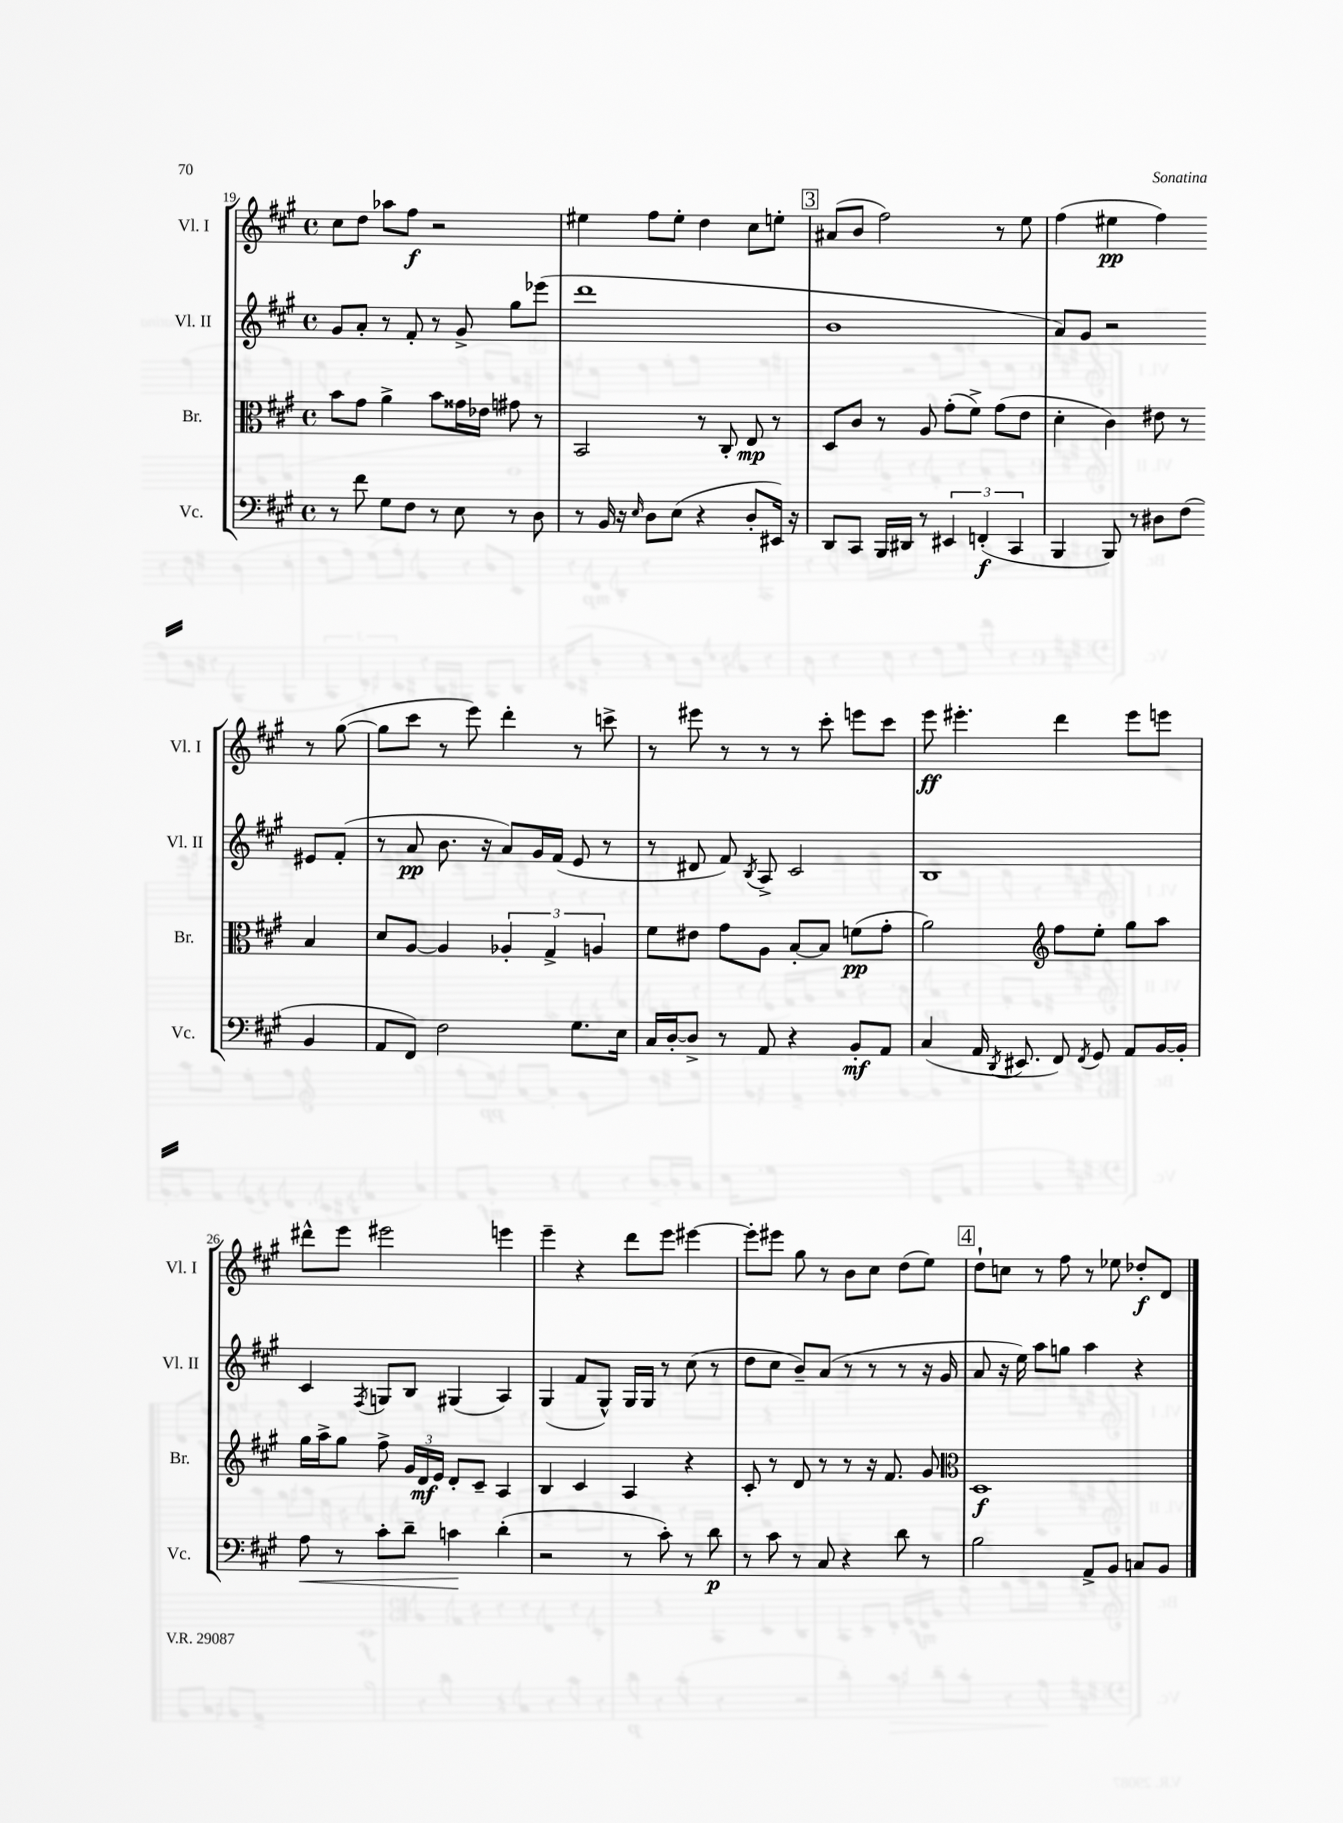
<<
\new StaffGroup <<
\new Staff = "s0" \with { instrumentName = "Vl. I" shortInstrumentName = "Vl. I" } {
    \clef treble \key a \major \defaultTimeSignature \time 4/4
    \autoBeamOff cis''8[ d''8] aes''8[ fis''8]\f r2 |
    eis''4 fis''8[ eis''8]-. d''4 cis''8[ e''8]-. |
    \mark \markup { \box "3" } ais'8[( b'8] fis''2) r8 e''8 |
    fis''4( eis''4\pp fis''4) r8 gis''8~( |
    gis''8[ cis'''8] r8 e'''8) d'''4-. r8 c'''8-> |
    r8 eis'''8 r8 r8 r8 cis'''8-. e'''8[ cis'''8] |
    e'''8\ff eis'''4.-. d'''4 eis'''8[ e'''8] |
    dis'''8[-^ e'''8] eis'''2 e'''4 |
    e'''4-- r4 d'''8[ e'''8] eis'''4~ |
    eis'''8[-. eis'''8] gis''8 r8 b'8[ cis''8] d''8[( e''8]) |
    \mark \markup { \box "4" } d''8[-! c''8] r8 fis''8 r8 ees''8 des''8[-.\f d'8] \bar "|." |
}
\new Staff = "s1" \with { instrumentName = "Vl. II" shortInstrumentName = "Vl. II" } {
    \clef treble \key a \major \defaultTimeSignature \time 4/4
    \autoBeamOff gis'8[ a'8]-. r8 fis'8-. r8 gis'8-> gis''8[ ees'''8]( |
    d'''1 |
    \mark \markup { \box "3" } b'1 |
    a'8[) gis'8] r2 eis'8[ fis'8]-.( |
    r8 a'8\pp b'8. r16 a'8[) gis'16 fis'16]( e'8 r8 |
    r8 dis'8 fis'8) \acciaccatura { b8 } a8-> cis'2 |
    b1 |
    cis'4 \acciaccatura { fis8 } g8[ b8] gis4( a4) |
    gis4( fis'8[ gis8]-^) gis16[ gis16] r8 cis''8( r8 |
    d''8[ cis''8] b'8[--) a'8]( r8 r8 r8 r16 gis'16 |
    \mark \markup { \box "4" } a'8 r16 e''16) a''8[ g''8] a''4 r4 \bar "|." |
}
\new Staff = "s2" \with { instrumentName = "Br." shortInstrumentName = "Br." } {
    \clef alto \key a \major \defaultTimeSignature \time 4/4
    \autoBeamOff b'8[ gis'8] a'4-> b'8[ gisis'16 ees'16] gis'8 r8 |
    b,2 r8 cis8-. e8\mp r8 |
    \mark \markup { \box "3" } d8[ cis'8] r8 a8 gis'8[-.( fis'8]->) gis'8[( e'8] |
    d'4-. cis'4) eis'8 r8 b4 |
    d'8[ a8]~ a4 \tuplet 3/2 { aes4-. gis4-> a4 } |
    fis'8[ eis'8] gis'8[ a8] b8[~-. b8] f'8[\pp( gis'8]-. |
    a'2) \clef treble fis''8[ e''8]-. gis''8[ a''8] |
    gis''16[ a''16-> gis''8] fis''8-> \tuplet 3/2 { gis'16[ d'16\mf e'16] } d'8[-. cis'8]-- a4 |
    b4 cis'4 a4 r4 |
    cis'8-. r8 d'8 r8 r8 r16 fis'8. gis'8 |
    \mark \markup { \box "4" } \clef alto d1\f \bar "|." |
}
\new Staff = "s3" \with { instrumentName = "Vc." shortInstrumentName = "Vc." } {
    \clef bass \key a \major \defaultTimeSignature \time 4/4
    \autoBeamOff r8 fis'8 gis8[ fis8] r8 e8 r8 d8 |
    r8 b,16 r16 \grace { e16 } d8[ e8]( r4 d8[-. eis,16]) r16 |
    \mark \markup { \box "3" } d,8[ cis,8] b,,16[ dis,16] r8 \tuplet 3/2 { eis,4 f,4-.\f( cis,4 } |
    b,,4 b,,8) r8 dis8[ fis8]( b,4 |
    a,8[ fis,8]) fis2 gis8.[ e16] |
    cis16[ d16~-. d8]-> r8 a,8 r4 b,8[-.\mf a,8] |
    cis4( a,16 \acciaccatura { d,8 } eis,8. fis,8) \acciaccatura { fis,8 } gis,8 a,8[ b,16~ b,16]-. |
    a8\< r8 cis'8[-. d'8]-- c'4\! d'4-.( |
    r2 r8 cis'8-.) r8 d'8\p |
    r8 cis'8 r8 cis8 r4 d'8 r8 |
    \mark \markup { \box "4" } b2 a,8[-> b,8] c8[ b,8] \bar "|." |
}
>>
>>
\layout { \context { \Score currentBarNumber = #19 } }
